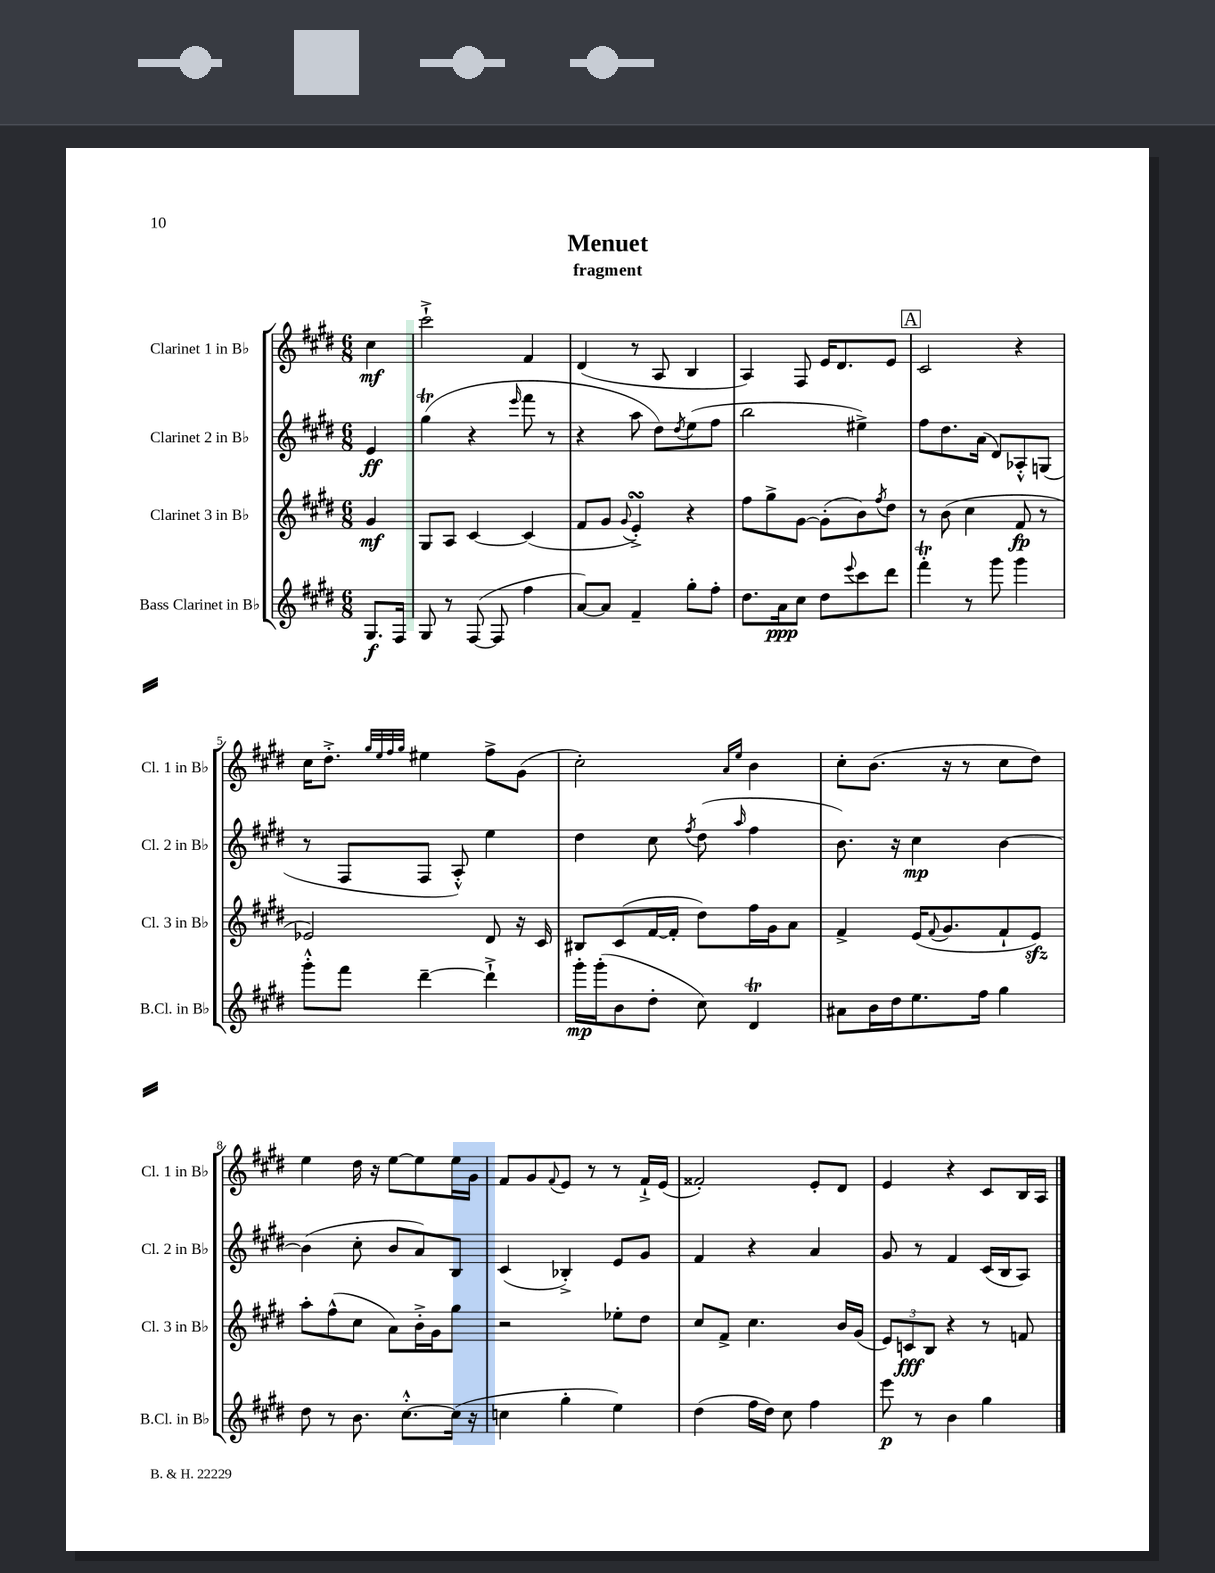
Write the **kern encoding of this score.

**kern	**kern	**kern	**kern
*staff4	*staff3	*staff2	*staff1
*clefG2	*clefG2	*clefG2	*clefG2
*k[f#c#g#d#]	*k[f#c#g#d#]	*k[f#c#g#d#]	*k[f#c#g#d#]
*M6/8	*M6/8	*M6/8	*M6/8
8.G#	4g#	4e	4cc#
16F#	.	.	.
=	=	=	=
8G#	8G#	(4gg#	2ccc#`^
8r	8A	.	.
([8F#	[4c#	4r	.
8F#]	.	.	.
.	.	16qqeee	.
4ff#	(4c#]	8fff#	4f#
.	.	8r	.
=	=	=	=
[8a)	8f#	4r	(4d#
8a]	8g#	.	.
.	8qqg#	.	.
4f#~	4e'^)	8aa	8r
.	.	8dd#)	8A
.	.	8qdd#	.
8gg#'	4r	(8ee	4B
8ff#'	.	8ff#	.
=	=	=	=
8.dd#	8ff#	2bb	4A)
.	8gg#^	.	.
16a	.	.	.
8cc#	[8g#	.	8F#
8dd#	(8g#']	.	16e
.	.	.	8.d#
8qqeee	.	.	.
8ccc#	8b)	4ee#^)	.
.	8qff#	.	.
8ddd#	8dd#	.	8e
=	=	=	=
4fff#'	8r	8ff#	2c#
.	(8b	8.dd#	.
8r	4cc#	.	.
.	.	(16a	.
8ggg#	.	8d#)	.
4ggg#	8f#	8A-'^^	4r
.	8r	(8G	.
=	=	=	=
8ggg#'^^	2e-)	8r	16cc#
.	.	.	8.dd#'^
8fff#	.	8F#	.
.	.	.	32qqgg#
.	.	.	32qqee
.	.	.	32qqff#
.	.	.	32qqgg#
[4ddd#~	.	8F#	4ee#
.	.	8A'^^)	.
4ddd#`^]	8d#	4ee	8ff#^
.	16r	.	(8g#
.	16c#	.	.
=	=	=	=
16ggg#'	8B#	4dd#	2cc#')
(16ggg#'	.	.	.
8b	(8c#	.	.
8dd#'	[16f#	8cc#	.
.	16f#']	.	.
.	.	8qff#	.
8cc#)	8dd#)	(8dd#	.
.	.	.	16qqa
.	.	16qqaa	16qqee
4d#	16ff#	4ff#	4b
.	16g#	.	.
.	8a	.	.
=	=	=	=
8a#	4f#^	8.b)	8cc#'
16b	.	.	(8.b
16dd#	.	16r	.
8.ee	(16e	4cc#	.
.	8qqf#	.	.
.	8.g#	.	16r
.	.	.	8r
16ff#	.	.	.
4gg#	8f#`	[4b	8cc#
.	8e)	.	8dd#)
=	=	=	=
8dd#	8aa'	(4b]	4ee
8r	(8ff#^^	.	.
8.b	8cc#	8cc#'	16dd#
.	.	.	16r
.	8a)	8b	[8ee
[8.cc#'^^	.	.	.
.	16b'^	8a)	8ee]
.	16g#	.	.
(16cc#]	8gg#	8B	16ee
16r	.	.	16g#
=	=	=	=
4cc	2r	(4c#	8f#
.	.	.	8g#
.	.	.	8qqf#
4gg#'	.	4B-'^)	8e
.	.	.	8r
4ee)	8ee-'	8e	8r
.	8dd#	8g#	16f#`^
.	.	.	(16e
=	=	=	=
(4dd#	8cc#	4f#	2f##')
.	8f#^	.	.
16ff#	4.cc#	4r	.
16dd#)	.	.	.
8cc#	.	.	.
4ff#	.	4a	8e'
.	16b	.	8d#
.	(16g#	.	.
=	=	=	=
8eee	12e)	8g#	4e
.	12c	.	.
8r	.	8r	.
.	12B	.	.
4b	4r	4f#	4r
4gg#	8r	(16c#	8c#
.	.	16B	.
.	8f	8A)	16B
.	.	.	16A
==	==	==	==
*-	*-	*-	*-
